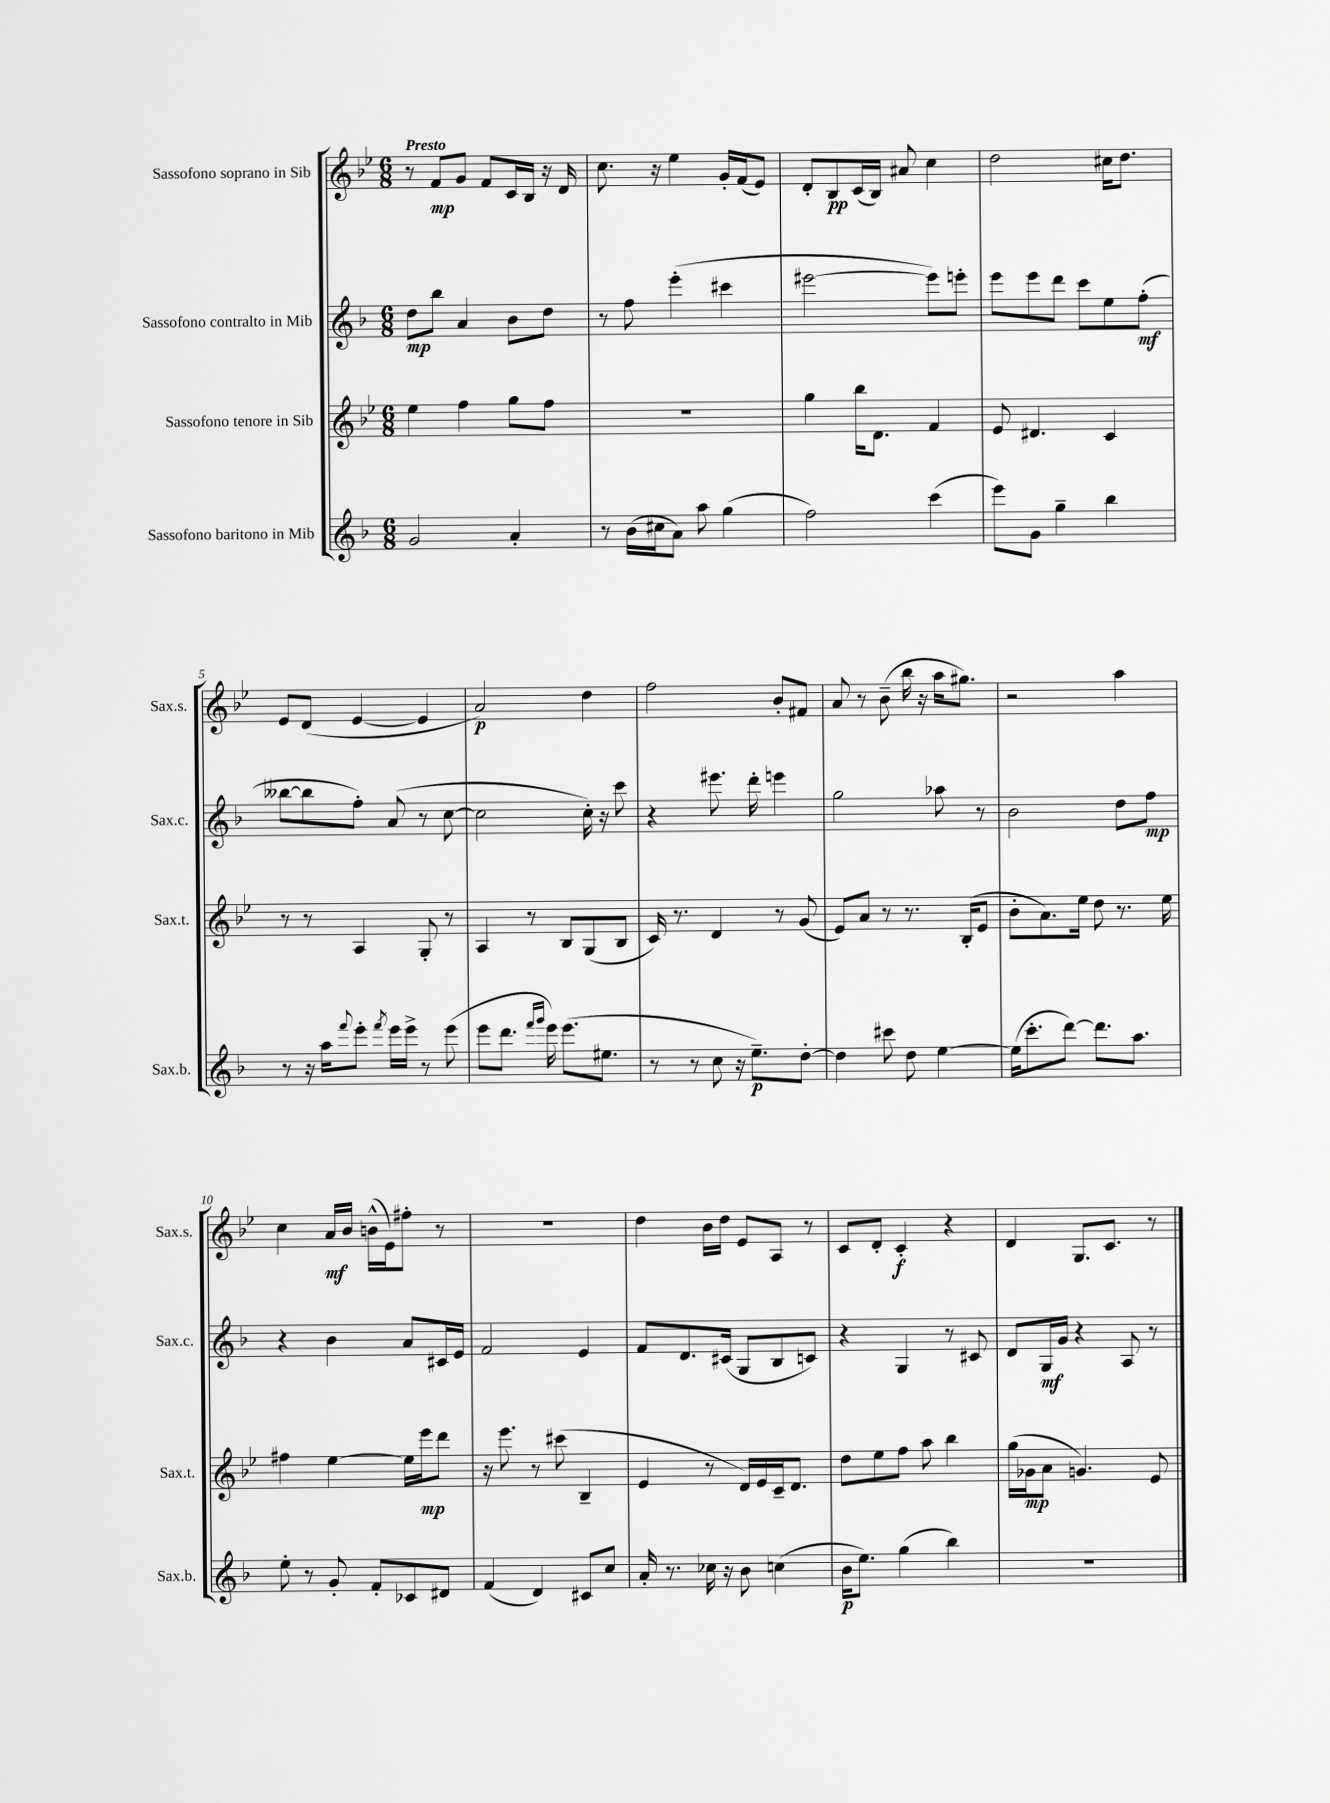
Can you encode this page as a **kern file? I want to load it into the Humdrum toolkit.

**kern	**dynam	**kern	**dynam	**kern	**dynam	**kern	**dynam
*part4	*part4	*part3	*part3	*part2	*part2	*part1	*part1
*staff4	*staff4	*staff3	*staff3	*staff2	*staff2	*staff1	*staff1
*I"Sassofono baritono in Mib	*	*I"Sassofono tenore in Sib	*	*I"Sassofono contralto in Mib	*	*I"Sassofono soprano in Sib	*
*I'Sax.b.	*	*I'Sax.t.	*	*I'Sax.c.	*	*I'Sax.s.	*
*clefG2	*	*clefG2	*	*clefG2	*	*clefG2	*
*k[b-]	*	*k[b-e-]	*	*k[b-]	*	*k[b-e-]	*
*M6/8	*	*M6/8	*	*M6/8	*	*M6/8	*
=1	=1	=1	=1	=1	=1	=1	=1
!	!	!	!	!	!	!LO:TX:a:B:t=Presto	!
2g/	.	4ee-\	.	8dd\L	mp	8r	.
.	.	.	.	8bb-\J	.	8f/L	mp
.	.	4ff\	.	4a/	.	8g/J	.
.	.	.	.	.	.	8f/L	.
4a'/	.	8gg\L	.	8b-\L	.	16c/L	.
.	.	.	.	.	.	16B-/JJ	.
.	.	8ff\J	.	8dd\J	.	16r	.
.	.	.	.	.	.	16d/	.
=2	=2	=2	=2	=2	=2	=2	=2
8r	.	2.r	.	8r	.	8.cc\	.
(16b-\LL	.	.	.	8ff\	.	.	.
16cc#X\J	.	.	.	.	.	16r	.
8a\J)	.	.	.	(4eee'\	.	4ee-\	.
8aa\	.	.	.	.	.	.	.
(4gg\	.	.	.	4ccc#X\	.	16g'/LL	.
.	.	.	.	.	.	(16f/J	.
.	.	.	.	.	.	8e-/J)	.
=3	=3	=3	=3	=3	=3	=3	=3
2ff\)	.	4gg\	.	[2eee#X\	.	8d'/L	.
.	.	.	.	.	.	8B-/	pp
.	.	16bb-\KL	.	.	.	(16c/L	.
.	.	8.d\J	.	.	.	16B-/JJ)	.
.	.	.	.	.	.	8a#X/	.
(4ccc\	.	4f/	.	8eee#\L])	.	4cc\	.
.	.	.	.	8eeen'\J	.	.	.
=4	=4	=4	=4	=4	=4	=4	=4
8eee\L)	.	8e-/	.	8eee\L	.	2dd\	.
8g\J	.	4.d#X/	.	8eee\	.	.	.
4gg~\	.	.	.	8ddd\J	.	.	.
.	.	.	.	8ccc\L	.	.	.
4bb-\	.	4c/	.	8ee\	.	16cc#X\KL	.
.	.	.	.	.	.	8.dd\J	.
.	.	.	.	(8ff'\J	mf	.	.
!!LO:LB:g=z
=5	=5	=5	=5	=5	=5	=5	=5
8r	.	8r	.	[8bb--X\L	.	8e-/L	.
16r	.	8r	.	8bb--\]	.	(8d/J	.
16aa\KL	.	.	.	.	.	.	.
8qqfff/	.	.	.	.	.	.	.
8eee'\J	.	4A/	.	8ff'\J)	.	[4e-/	.
8qfff/	.	.	.	.	.	.	.
16eee\LL	.	.	.	(8a/	.	.	.
16eee^\JJ	.	.	.	.	.	.	.
8r	.	8G'/	.	8r	.	4e-/]	.
(8eee\	.	8r	.	[8cc\	.	.	.
=6	=6	=6	=6	=6	=6	=6	=6
8eee\L	.	4A/	.	2cc\]	.	2a/)	p
8.ddd\J	.	.	.	.	.	.	.
.	.	8r	.	.	.	.	.
16qqfff/LL	.	.	.	.	.	.	.
16qqggg/JJ	.	.	.	.	.	.	.
16eee\)	.	.	.	.	.	.	.
(8.eee\L	.	8B-/L	.	.	.	.	.
.	.	(8G/	.	16cc'\)	.	4dd\	.
8.ee#X\J	.	.	.	16r	.	.	.
.	.	8B-/J	.	8ccc\	.	.	.
=7	=7	=7	=7	=7	=7	=7	=7
8r	.	16c/)	.	4r	.	2ff\	.
.	.	8.r	.	.	.	.	.
8r	.	.	.	.	.	.	.
8cc\	.	4d/	.	8.eee#X\	.	.	.
16r	.	.	.	.	.	.	.
8.ee~\L)	p	.	.	16ddd'\	.	.	.
.	.	8r	.	4eeen\	.	8b-'/L	.
[8dd'\J	.	(8g/	.	.	.	8f#X/J	.
=8	=8	=8	=8	=8	=8	=8	=8
4dd\]	.	8e-/L)	.	2gg\	.	8a/	.
.	.	8a/J	.	.	.	8r	.
8ccc#X\	.	8r	.	.	.	(8b-~\	.
8dd\	.	8.r	.	.	.	16bb-\	.
.	.	.	.	.	.	16r	.
[4ee\	.	.	.	8aa-X\	.	16aa\KL	.
.	.	(16B-'/KL	.	.	.	8.gg#X\J)	.
.	.	8e-/J	.	8r	.	.	.
=9	=9	=9	=9	=9	=9	=9	=9
(16ee\KL]	.	8b-'\L	.	2b-\	.	2r	.
8.ccc'\	.	.	.	.	.	.	.
.	.	8.a\)	.	.	.	.	.
[8ddd\J)	.	.	.	.	.	.	.
.	.	16ee-\Jk	.	.	.	.	.
8.ddd\L]	.	8dd\	.	.	.	.	.
.	.	8.r	.	8dd\L	.	4aa\	.
8.aa\J	.	.	.	.	.	.	.
.	.	.	.	8ff\J	mp	.	.
.	.	16ee-\	.	.	.	.	.
!!LO:LB:g=z
=10	=10	=10	=10	=10	=10	=10	=10
8ee'\	.	4ff#X\	.	4r	.	4cc\	.
8r	.	.	.	.	.	.	.
8g'/	.	[4ee-\	.	4b-\	.	16a/LL	mf
.	.	.	.	.	.	16b-/JJ	.
8f'/L	.	.	.	.	.	(16bn^^\LL	.
.	.	.	.	.	.	16e-\J)	.
8c-X/	.	16ee-\LL]	.	8a/L	.	8ff#X'\J	.
.	.	16eee-\J	mp	.	.	.	.
8d#X/J	.	8ddd\J	.	16c#X/L	.	8r	.
.	.	.	.	16e/JJ	.	.	.
=11	=11	=11	=11	=11	=11	=11	=11
(4f/	.	16r	.	2f/	.	2.r	.
.	.	8.eee-\	.	.	.	.	.
4d/)	.	8r	.	.	.	.	.
.	.	(8ccc#X\	.	.	.	.	.
8c#X/L	.	4B-~/	.	4e/	.	.	.
8cc/J	.	.	.	.	.	.	.
=12	=12	=12	=12	=12	=12	=12	=12
16a'/	.	4e-/	.	8f/L	.	4dd\	.
8.r	.	.	.	.	.	.	.
.	.	.	.	8.d/	.	.	.
16cc-X\	.	8r	.	.	.	16b-\LL	.
16r	.	.	.	(16c#X/Jk	.	16dd\JJ	.
8b-\	.	16d/LL)	.	8G/L	.	8e-/L	.
.	.	16e-/	.	.	.	.	.
(4ccn\	.	16c~/J	.	8B-/	.	8A/J	.
.	.	8.d/J	.	.	.	.	.
.	.	.	.	8cn/J)	.	8r	.
=13	=13	=13	=13	=13	=13	=13	=13
16b-\KL	p	8dd\L	.	4r	.	8c/L	.
8.ee\J)	.	.	.	.	.	.	.
.	.	8ee-\	.	.	.	8d'/J	.
(4gg\	.	8ff\J	.	4G/	.	4c'/	f
.	.	8aa\	.	.	.	.	.
4bb-\)	.	4bb-\	.	8r	.	4r	.
.	.	.	.	8c#X/	.	.	.
=14	=14	=14	=14	=14	=14	=14	=14
2.r	.	(16gg\LL	.	8d/L	.	4d/	.
.	.	16g-X\J	mp	.	.	.	.
.	.	8a\J	.	16G/L	mf	.	.
.	.	.	.	16g/JJ	.	.	.
.	.	4.gn/)	.	4r	.	8.G/L	.
.	.	.	.	.	.	8.c/J	.
.	.	.	.	8A/	.	.	.
.	.	8e-/	.	8r	.	8r	.
==	==	==	==	==	==	==	==
*-	*-	*-	*-	*-	*-	*-	*-
